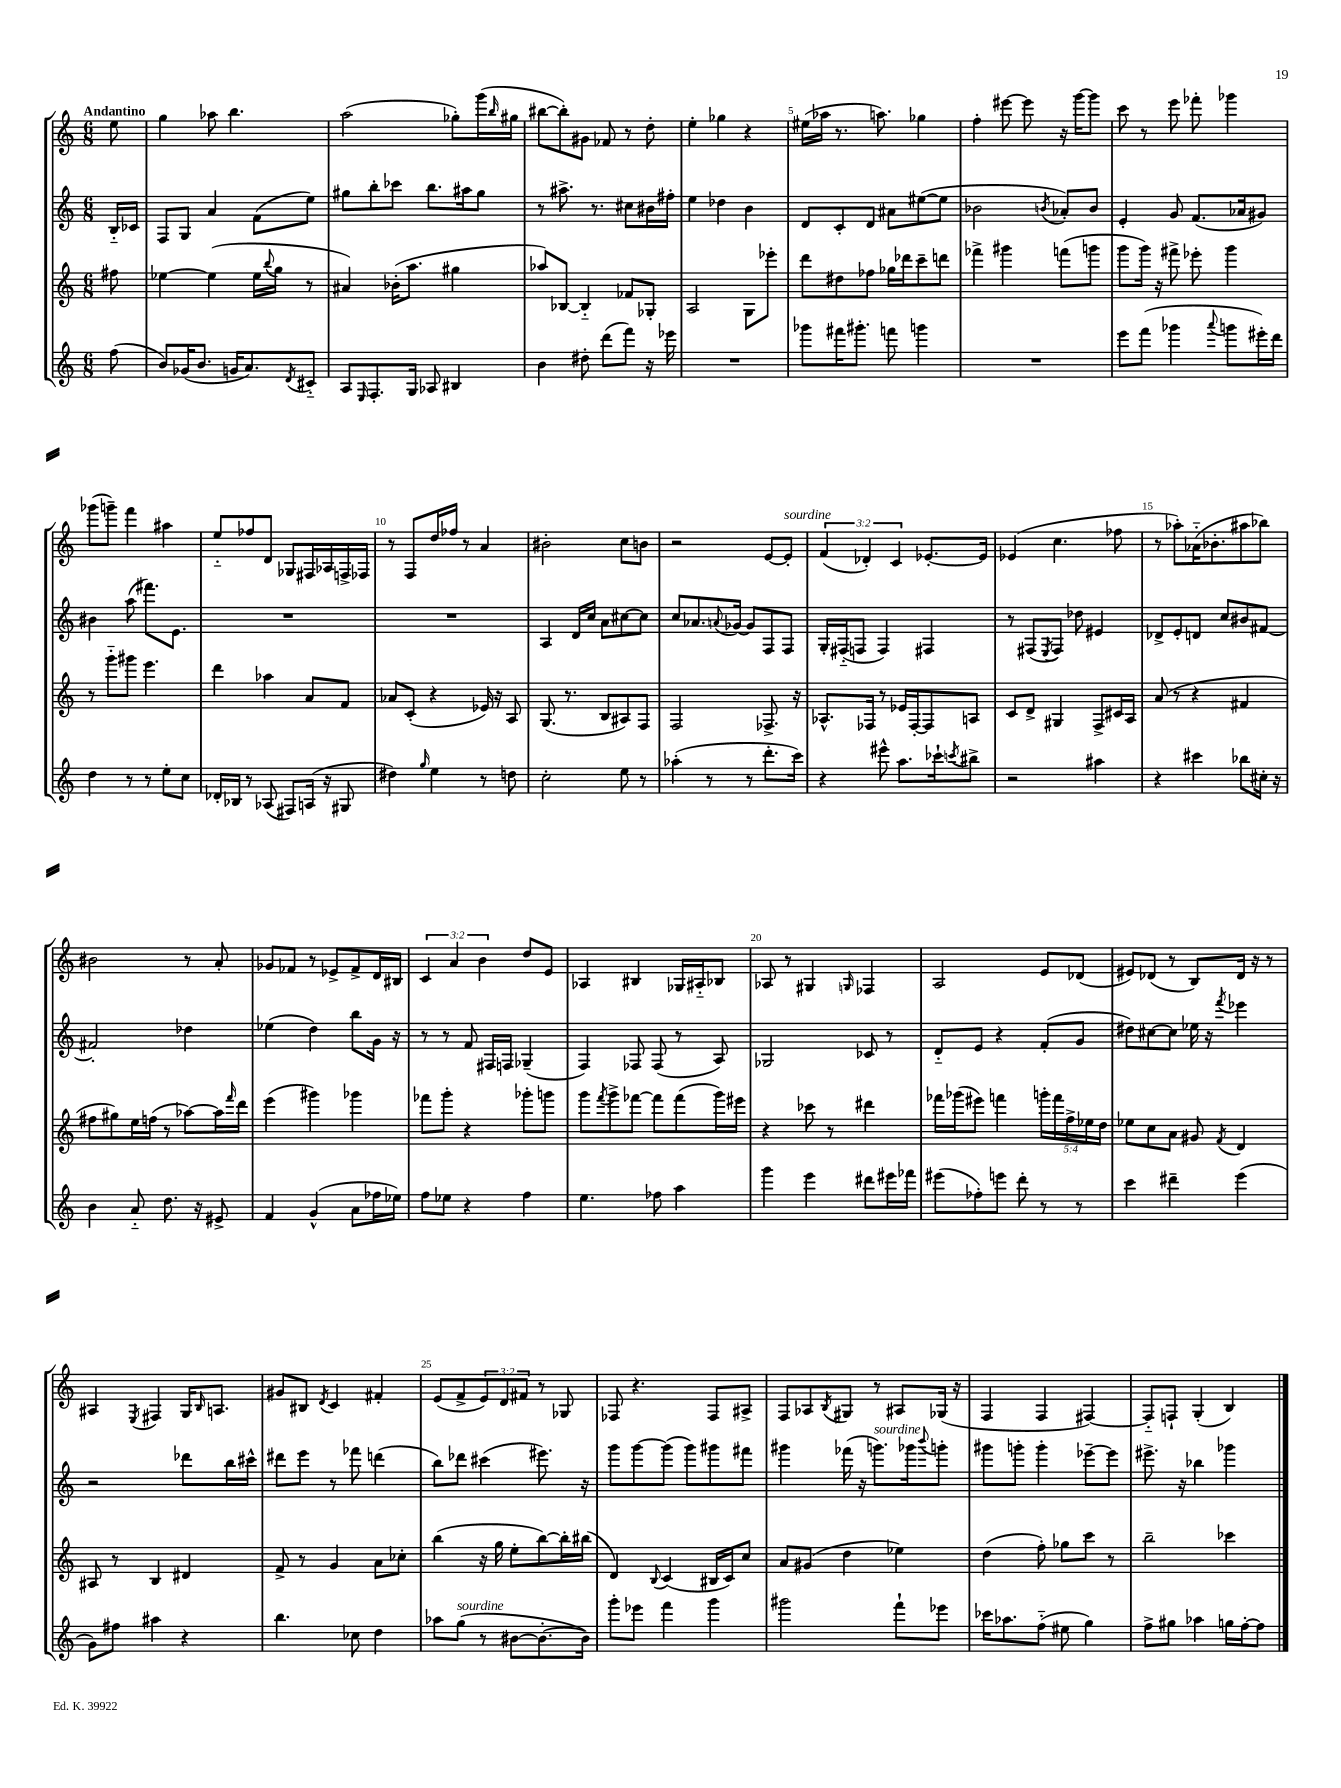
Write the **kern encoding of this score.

**kern	**kern	**kern	**kern
*staff4	*staff3	*staff2	*staff1
*clefG2	*clefG2	*clefG2	*clefG2
*k[]	*k[]	*k[]	*k[]
*M6/8	*M6/8	*M6/8	*M6/8
(8ff	8ff#	16B'~	8ee
.	.	16c-	.
=	=	=	=
8b)	[4ee-	8F	4gg
(16g-	.	8G	.
8.b	.	.	.
.	(4ee-]	4a	8aa-
16g	.	.	4.bb
8.a)	.	.	.
.	16ee-	(8f	.
.	8qqbb	.	.
.	16gg	.	.
8qd	.	.	.
8c#'~	8r	8ee)	.
=	=	=	=
8A	4a#)	8gg#	(2aa
16qqE	.	.	.
8.F'	.	8bb'	.
.	(16b-'	8ccc-	.
16G	8.aa	.	.
8A-	.	8.bb	.
4B#	4gg#	.	8gg-')
.	.	16aa#	.
.	.	8gg#	(16ggg
.	.	.	16qqbb
.	.	.	16gg#
=	=	=	=
4b	8aa-)	8r	[8bb#
.	[8B-	8.aa#^	8bb#'])
8dd#'	4B-'~]	.	8g#
.	.	8.r	.
(8ddd	.	.	8f-
8fff)	8f-	8cc#	8r
16r	8G-'	16b#	8dd'
16eee-	.	16ff#'	.
=	=	=	=
2.r	2A	4ee	4ee'
.	.	4dd-	4gg-
.	8G	4b	4r
.	8eee-'	.	.
=	=	=	=
8ggg-	8ddd	8d	(16ee#
.	.	.	16aa-
16fff#	8dd#	8c'	8.r
8.ggg#'	.	.	.
.	8ff-	8d	.
.	.	.	8.aa)
8fff	16gg-	8a#	.
.	16ddd-	.	.
4ggg	8ccc~	([8ee#	4gg-
.	8ddd	8ee#]	.
=	=	=	=
2.r	4fff-^	2b-	4ff'
.	4ggg#	.	[8eee#
.	.	.	8eee#]
.	.	8qb	.
.	(8fff	8a-')	16r
.	.	.	[16ggg
.	8ggg	8b	8ggg]
=	=	=	=
8eee	8ggg	4e'	8ccc
(8fff	16ggg)	.	8r
.	16r	.	.
4ggg-	8fff#^	8g	8eee
.	8eee-'	(8.f	8fff-'
8qqaaa	.	.	.
8ggg	4ggg	.	4ggg-
.	.	16a-	.
16eee#')	.	8g#)	.
16ddd	.	.	.
=	=	=	=
4dd	8r	4b#	(8ggg-
.	8ggg'~	.	8ggg~)
8r	8ggg#	(8aa	4fff
8r	4.eee	8.fff#)	.
8ee'	.	.	4aa#
.	.	8.e	.
8cc	.	.	.
=	=	=	=
16d-'	4ddd	2.r	8ee'~
16B-	.	.	.
8r	.	.	8ff-
(8A-	4aa-	.	8d
8F#)	.	.	8G-
(16A	8a	.	16F#
16r	.	.	16A-
8G#	8f	.	16F^
.	.	.	16F-
=	=	=	=
4dd#)	8a-	2.r	8r
.	(8c'	.	8F
16qqgg	.	.	.
4ee	4r	.	16dd
.	.	.	16ff-
.	.	.	8r
8r	16e-)	.	4a
.	16r	.	.
8dd	8A	.	.
=	=	=	=
2cc'	(8.G	4A	2b#'
.	8.r	.	.
.	.	16d	.
.	.	16cc	.
.	8B	8a	.
8ee	8A#)	[8cc#	8cc
8r	8F	8cc#]	8b
=	=	=	=
(4aa-'	2F	8cc	2r
.	.	8.a-	.
8r	.	.	.
.	.	8qqa	.
.	.	[16g-	.
8r	.	8g-]	.
8.ddd'	8.F-^	8F	[8e
.	.	8F	8e']
16ccc)	16r	.	.
=	=	=	=
4r	8.A-^^	16G'	(6f
.	.	(16F#'~	.
.	.	8F	.
.	.	.	6d-')
.	16F-	.	.
8eee#^^	8r	4F)	.
.	.	.	6c
8.aa	16e-	.	.
.	[16F-'	.	.
.	8F-]	4F#	[8.e-'
16ccc-`	.	.	.
8qccc	.	.	.
8bb#^	8A	.	.
.	.	.	16e-]
=	=	=	=
2r	8c	8r	(4e-
.	8d^	(8F#	.
.	.	8qE	.
.	4G#	8F#)	4.cc
.	.	8dd-	.
4aa#	8F^	4e#	.
.	16c#	.	8ff-
.	16A	.	.
=	=	=	=
4r	(8a	8d-^	8r
.	8r	8e'	8aa-')
4ccc#	4r	8d	(16a-'~
.	.	.	8.b-'
.	.	8cc	.
8bb-	4f#	8b#	8aa#
16cc#'	.	[8f#	8bb-)
16r	.	.	.
=	=	=	=
4b	8ff#	2f#']	2b#
.	8gg#)	.	.
8a'~	16ee	.	.
.	(16ff	.	.
8.dd	8r	.	.
.	[8aa-)	4dd-	8r
16r	.	.	.
8e#^	16aa-]	.	8a'
.	16qqfff	.	.
.	16ddd	.	.
=	=	=	=
4f	(4eee	(4ee-	8g-
.	.	.	8f-
(4g^^	4ggg#)	4dd)	8r
.	.	.	8e-^
8a	4ggg-	8bb	8f-^
16ff-	.	16g	16d
16ee-)	.	16r	16B#
=	=	=	=
8ff	8fff-	8r	6c
8ee-	8ggg'	8r	.
.	.	.	6a
4r	4r	8f	.
.	.	.	6b
.	.	16F#	.
.	.	16F	.
4ff	8ggg-'	(4G-~	8dd
.	8ggg	.	8e
=	=	=	=
4.ee	8ggg	4F)	4A-
.	8qfff	.	.
.	8ggg^	.	.
.	[8fff-	8F-	4B#
8ff-	8fff-]	(8F-	.
4aa	(8fff-	8r	16G-
.	.	.	16A#'~
.	16ggg)	8A)	8B-
.	16eee#	.	.
=	=	=	=
4ggg	4r	2G-	8A-
.	.	.	8r
4eee	8ccc-	.	4G#
.	8r	.	.
.	.	.	16qqG
8ddd#	4ddd#	8c-	4F-
16eee#	.	8r	.
16fff-	.	.	.
=	=	=	=
(8eee#	16fff-	8d'~	2A
.	(16ggg-	.	.
8ff-')	8eee#)	8e	.
8eee	4fff	4r	.
8ddd'	.	.	.
8r	20ggg'	(8f'	8e
.	20fff	.	.
.	20ff^	.	.
8r	.	8g	(8d-
.	20ee-	.	.
.	20dd	.	.
=	=	=	=
4ccc	8ee-	8dd#)	8e#)
.	8cc	[8cc#	(8d-
4ddd#~	8a	8cc#]	8r
.	8g#	16ee-	8B)
.	.	16r	.
.	8qf	8qfff	.
(4eee	4d	4eee-	16d-
.	.	.	16r
.	.	.	8r
=	=	=	=
8g)	8A#	2r	4A#
8ff#	8r	.	.
.	.	.	8qE
4aa#	4B	.	4F#
4r	4d#	8ddd-	16G
.	.	.	16qqB
.	.	.	8.A
.	.	16bb	.
.	.	16ccc#^^	.
=	=	=	=
4.bb	8f^	8ddd#	8g#
.	8r	8eee	8B#
.	.	.	8qd
.	4g	8r	4c
8cc-	.	8fff-	.
4dd	8a	(4ddd	4f#'
.	8cc-'	.	.
=	=	=	=
8aa-	(4bb	8bb)	(8e
(8gg	.	8ddd-	8f^
8r	16r	(4ccc#	12e)
.	16gg	.	.
.	.	.	12d
[8b#	8ee'	.	.
.	.	.	12f#
8.b#'_	[8bb)	8.eee#)	8r
.	16bb']	.	8G-
16b#])	(16bb#	16r	.
=	=	=	=
8ggg'	4d)	8ggg	8F-
8eee-	.	[8ggg	4.r
.	8qqB	.	.
4fff	(4c	(8ggg]	.
.	.	8ggg)	.
4ggg	16B#	8ggg#	8F-
.	16c)	.	.
.	8cc	8fff#	8A#^
=	=	=	=
2ggg#	8a	4ggg#	8F
.	(8g#	.	8A-
.	.	.	8qB
.	4dd	(16fff-	8G#
.	.	16r	.
.	.	8.ggg)	8r
8fff`	4ee-)	.	8A#
.	.	16ggg-	.
.	.	8qqbbb	.
8eee-	.	8ggg'	(16G-
.	.	.	16r
=	=	=	=
16ccc-	(4dd	8ggg#	4F
8.aa-	.	.	.
.	.	8ggg'	.
(8ff'~	8ff')	4ggg'	4F
8ee#	8gg-	.	.
4gg)	8ccc	[8eee-~	[4F#)
.	8r	8eee-]	.
=	=	=	=
8ff^	2bb~	8.eee#^	8F#'~]
8gg#	.	.	8F`
.	.	16r	.
4aa-	.	4bb-	(4G'
16gg	4ccc-	4ggg-	4B)
[16ff'	.	.	.
8ff]	.	.	.
==	==	==	==
*-	*-	*-	*-
